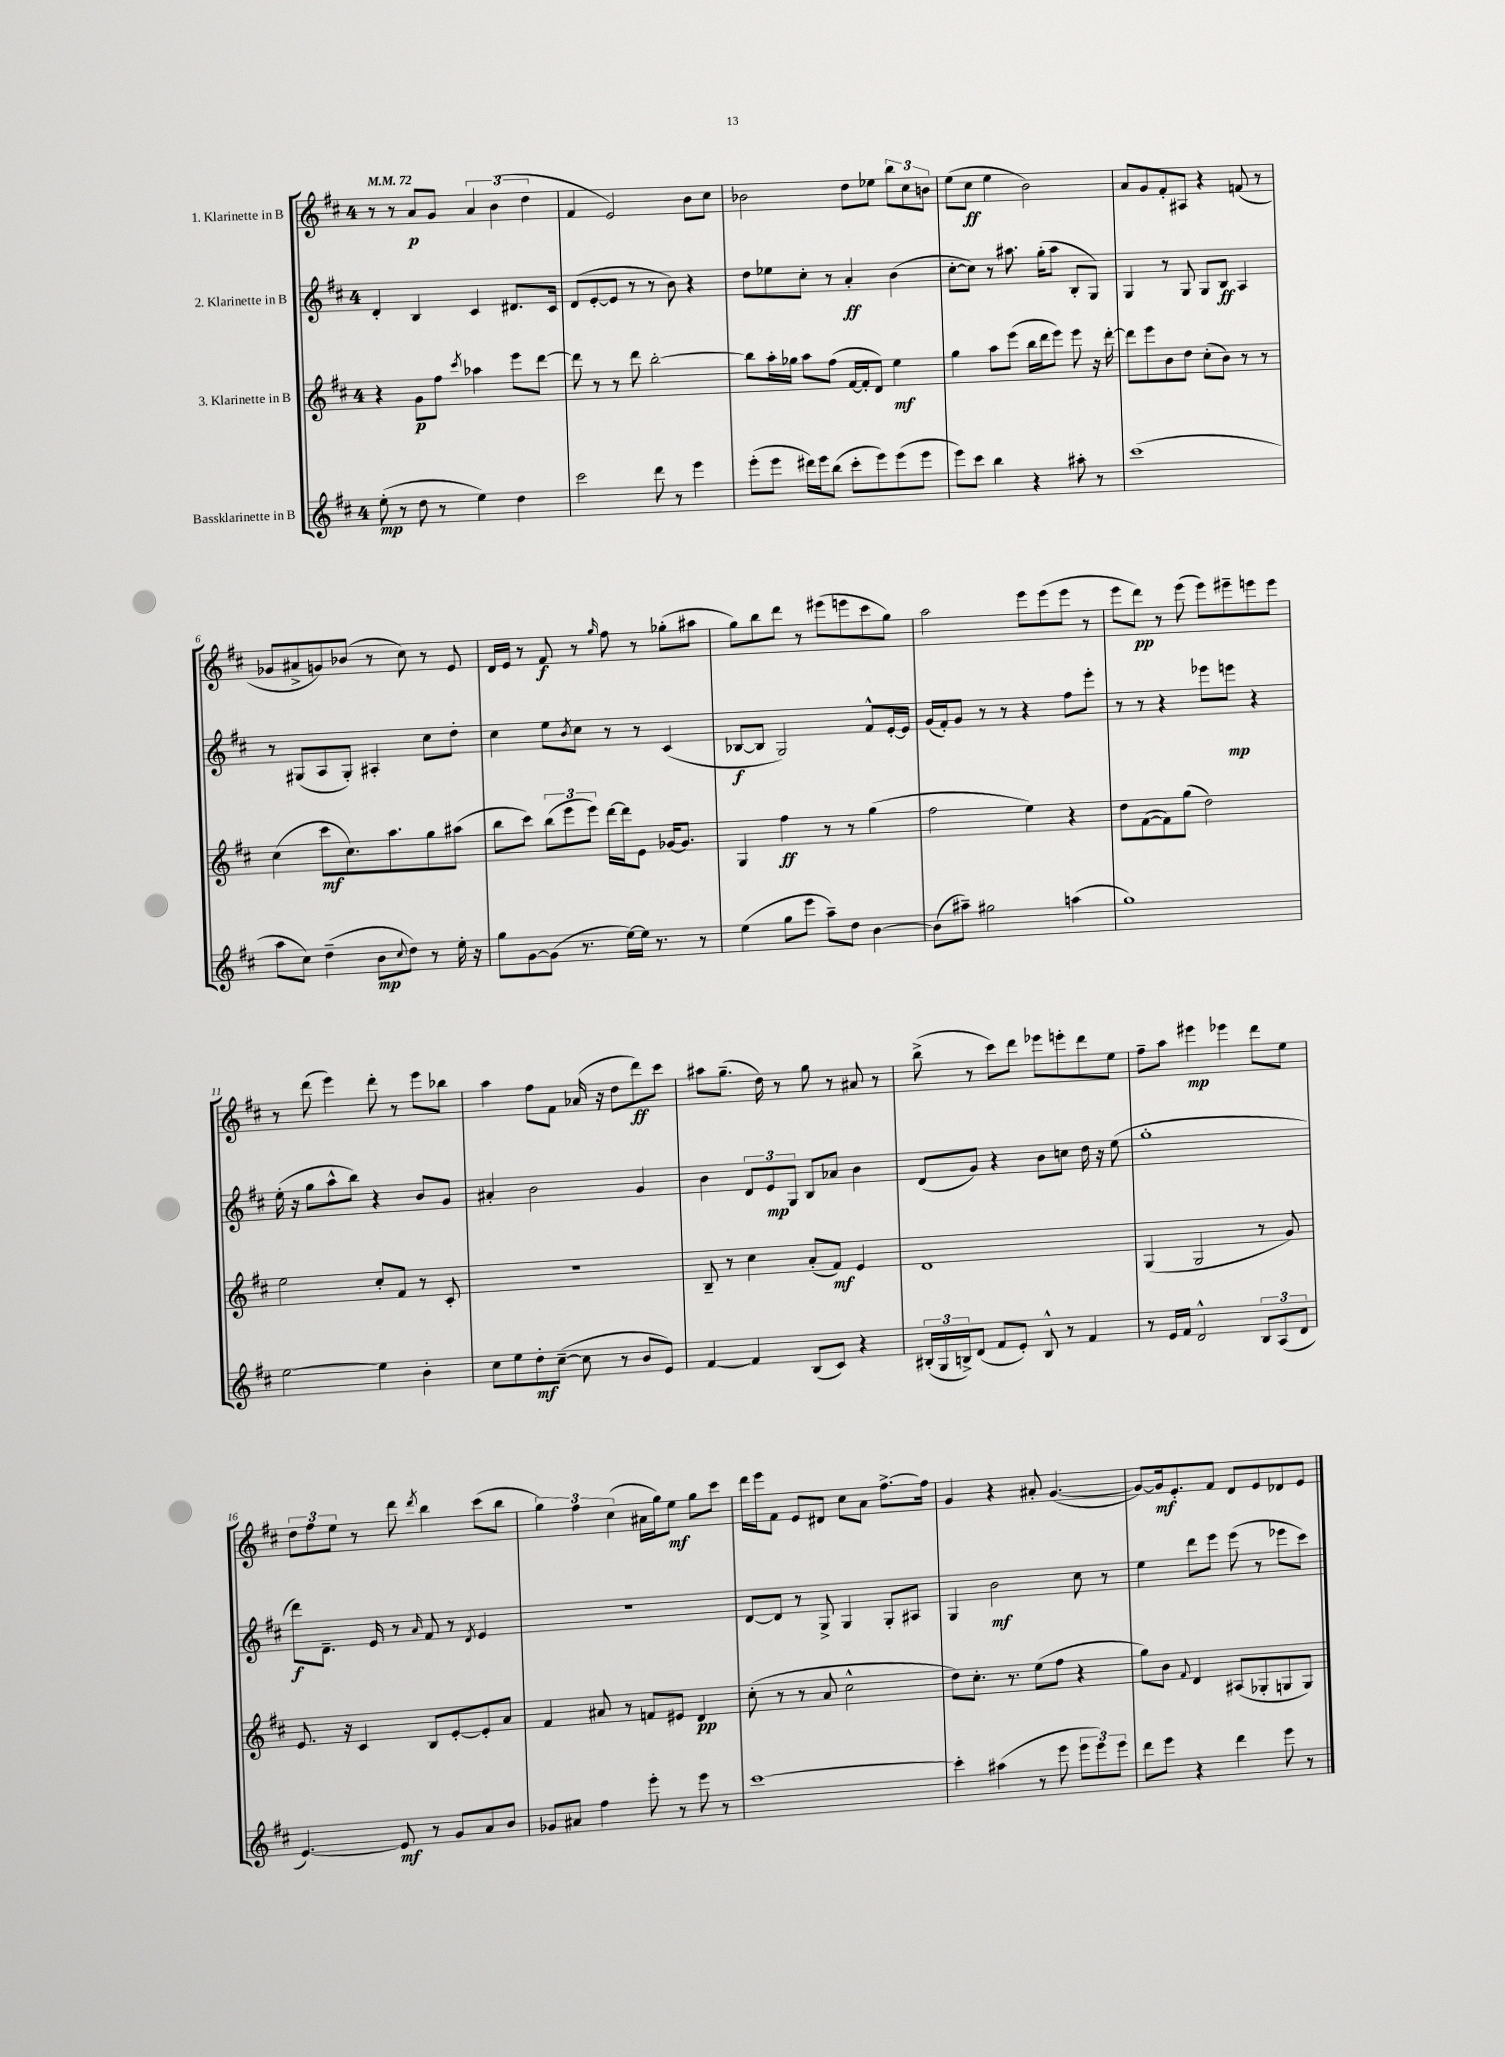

**kern	**kern	**kern	**kern
*staff4	*staff3	*staff2	*staff1
*clefG2	*clefG2	*clefG2	*clefG2
*k[f#c#]	*k[f#c#]	*k[f#c#]	*k[f#c#]
*M4/4	*M4/4	*M4/4	*M4/4
*MM72	*MM72	*MM72	*MM72
(8ee'\	4r	4d'/	8r
8r	.	.	8r
8dd\	8g\L	4B/	8a/L
8r	8ff#\J	.	8g/J
.	8qccc#/	.	.
4ee\)	4aa-\	4c#/	6a/
.	.	.	(6b\
4dd\	8eee\L	8.d#/L	.
.	.	.	6dd\
.	[8ddd\J	.	.
.	.	16c#/Jk	.
=	=	=	=
2ccc#\	8ddd\]	(8d/L	4f#/
.	8r	[8e'/	.
.	8r	8e/]J	2e/)
.	8ddd\	8r	.
8ddd\	[2bb'\	8r	.
8r	.	8b\)	.
4eee\	.	4r	8b\L
.	.	.	8cc#\J
=	=	=	=
(8eee'\L	8bb\]L	8dd\L	2b-\
8eee\J	16aa'\L	8ee-\	.
.	16gg-\JJ	.	.
16ddd#\LL)	8aa\L	8cc#'\J	.
16eee\J	.	.	.
(8bb\J	(8ff#\J	8r	.
8ccc#'\L	[16f#/LL	4a'/	8dd\L
.	16f#'/]J	.	.
8eee\)	8d/J)	.	8ee-\J
(8eee\	4ee\	(4b\	12bb\L
.	.	.	12cc#\
8eee\J	.	.	.
.	.	.	12b\J
=	=	=	=
8eee\L)	4gg\	[8cc#'\L	(8ee\L
8ccc#\J	.	8cc#\]J)	8cc#\J
4bb\	8aa\L	8r	4ee\
.	(8eee\J	8.aa#\	.
4r	16bb\LL	.	2b\)
.	16ddd\J	(16gg'\LK	.
.	8eee\J)	8aa#\J	.
8aa#'\	8eee\	8B'/L	.
8r	16r	8G/J)	.
.	[16ddd'\	.	.
=	=	=	=
(1ccc#	8ddd\]L	4G/	8a/L
.	8eee\	.	8g/
.	8b\	8r	8f#'/
.	8dd\J	8G/	8A#/J
.	(8cc#'\L	8G/L	4r
.	8b\J)	8B/J	.
.	8r	4A/	(8f/
.	8r	.	8r
=	=	=	=
8aa\L	(4cc#\	8r	8g-/L
8cc#\J)	.	(8G#/L	8a#^/
(4dd~\	8ccc#\L	8A/	8g/)
.	8.cc#\)	8G#'/J)	(8b-/J
8b\L	.	4A#'/	8r
.	8.aa\	.	.
8qqcc#/	.	.	.
8dd\J)	.	.	8cc#\)
8r	8gg\	8cc#\L	8r
16ee'\	(8aa#\J	8dd'\J	8e/
16r	.	.	.
=	=	=	=
8gg\L	8bb\L	4cc#\	16d/LL
.	.	.	16e/JJ
[8g\	8ccc#\J)	.	8r
(8g\]J	(12bb\L	8ee\L	8f#/
.	12eee\	.	.
.	.	8qb/	.
8.r	.	8cc#\J	8r
.	12eee\J)	.	.
.	.	.	16qqgg/
.	[16ddd\LL	8r	8ff#\
[16ee\LL)	16ddd\]J	.	.
16ee\]JJ	8e\J	8r	8r
8.r	.	.	.
.	[16g-/LK	(4c#/	(8gg-'\L
.	8.g-/]J	.	.
8r	.	.	8aa#\J
=	=	=	=
(4ee\	4G/	[8B-/L	8gg\L)
.	.	8B-/]J	8bb\
8gg\L	4ff#\	2G/)	8ddd\J
8eee\J	.	.	8r
8aa~\L)	8r	.	(8eee#\L
8dd\J	8r	.	8eee\
[4b\	(4gg\	8f#^^/L	8ccc#\
.	.	[16e'/L	8gg\J)
.	.	16e/]JJ	.
=	=	=	=
(8b\]L	2ff#\	(16g/LL	2aa\
.	.	16f#'/J)	.
8aa#~\J)	.	8g/J	.
2gg#\	.	8r	.
.	.	8r	.
.	4ee\)	4r	8eee\L
.	.	.	(8eee\
(4aa\	4r	8ff#\L	8eee\J
.	.	8eee'\J	8r
=	=	=	=
1gg)	8dd\L	8r	8eee\L
.	([8f#\	8r	8ddd\J)
.	8f#\])	4r	8r
.	(8gg\J	.	(8eee\
.	2dd\)	8eee-\L	8eee\L)
.	.	8eee\J	8eee#~\
.	.	4r	8eee\
.	.	.	8eee\J
=	=	=	=
[2ee\	2ee\	(16ee'\	8r
.	.	16r	.
.	.	8gg\L	(8ddd\
.	.	8aa^^\	4eee\)
.	.	8bb\J)	.
4ee\]	8cc#'/L	4r	8ddd'\
.	8f#/J	.	8r
4b'\	8r	8b/L	8eee\L
.	8c#'/	8g/J	8bb-\J
=	=	=	=
8cc#\L	1r	4a#'/	4aa\
8ee\	.	.	.
8dd'\	.	2b\	8ff#\L
([8cc#~\J	.	.	8f#\J
8cc#\]	.	.	(16a-/
.	.	.	16r
8r	.	.	8dd\L
8b/L	.	4g/	8ddd\)
8e/J)	.	.	8ccc#\J
=	=	=	=
[4f#/	8B~/	4b\	8aa#\L
.	8r	.	(8.gg~\J
4f#/]	4cc#\	12d/L	.
.	.	.	16dd\)
.	.	12e/	.
.	.	.	8r
.	.	12G/J	.
(8B/L	(8a'/L	8B/L	8gg\
8c#/J)	8f#/J)	8a-/J	8r
4r	4e/	4b\	8a#/
.	.	.	8r
=	=	=	=
(24B#'/LL	1d	(8d/L	(8bb^\
24G/	.	.	.
24B^/J)	.	.	.
(8d/J	.	8g/J)	8r
8f#/L	.	4r	8ccc#\L)
8e'/J)	.	.	8ddd\J
8B^^/	.	8b\L	8eee-\L
8r	.	8cc\J	8eee'\
4f#/	.	16dd\	8ddd\
.	.	16r	.
.	.	(8ee\	8ee\J
=	=	=	=
8r	(4G/	1gg'	8ff#~\L
16e/LL	.	.	8aa\J
16f#/JJ	.	.	.
2d^^/	2G/	.	4eee#\
.	.	.	4eee-\
12B/L	8r	.	8ddd\L
(12A/	.	.	.
.	8g/)	.	8ee\J
12d/J	.	.	.
=	=	=	=
[4.e/)	8.e/	8ddd\L)	12dd\L
.	.	.	12ff#\
.	.	8.d~\J	.
.	.	.	12ee\J
.	16r	.	.
.	4c#/	.	8r
.	.	16e/	.
8e/]	.	8r	8ddd\
.	.	16qqa/	8qddd/
8r	8B/L	8f#/	4bb\
8g/L	[8e'/	8r	.
.	.	8qd/	.
8a/	8e'/]	4e/	(8ccc#\L
8b/J	8a/J	.	8bb\J
=	=	=	=
8g-/L	4f#/	1r	6gg\)
8a#/J	.	.	.
.	.	.	6ff#\
4ff#\	8a#/	.	.
.	.	.	(6cc#\
.	8r	.	.
8eee'\	8f/L	.	16a#\LL
.	.	.	16gg\J)
8r	8e#/J	.	8ee\J
8eee\	4d/	.	8gg\L
8r	.	.	8ccc#\J
=	=	=	=
[1ccc#	(8cc#'\	[8d/L	16ddd\LL
.	.	.	16eee\J
.	8r	8d/]J	8f#\J
.	8r	8r	8e/L
.	8a/	8G^/	8d#/J
.	2cc#^^\	4G/	8cc#\L
.	.	.	8a\J
.	.	8G'/L	[8.ff#^\L
.	.	8A#/J	.
.	.	.	16ff#\]Jk
=	=	=	=
4ccc#'\]	8dd\L)	4G/	4g/
.	8.cc#'\J	.	.
(4aa#\	.	2b\	4r
.	8.r	.	.
8r	(8ee\L	.	8a#'/
8eee\	8ff#\J	.	([4.g/
12eee\L	4r	8cc#\	.
12eee\)	.	.	.
.	.	8r	.
12eee\J	.	.	.
=	=	=	=
8ddd\L	8gg\L)	4ee\	8g/_L)
8eee\J	8b\J	.	16g/]k
.	.	.	8.e'/
.	8qqf#/	.	.
4r	4d/	8ddd\L	.
.	.	8eee\J	8f#/J
4ddd\	(8A#/L	(8eee\	8d/L
.	8G-'/	8r	8e/
8eee\	8G/	8eee-\L	8d-/
8r	8G/J)	8ccc#\J)	8e/J
==	==	==	==
*-	*-	*-	*-
